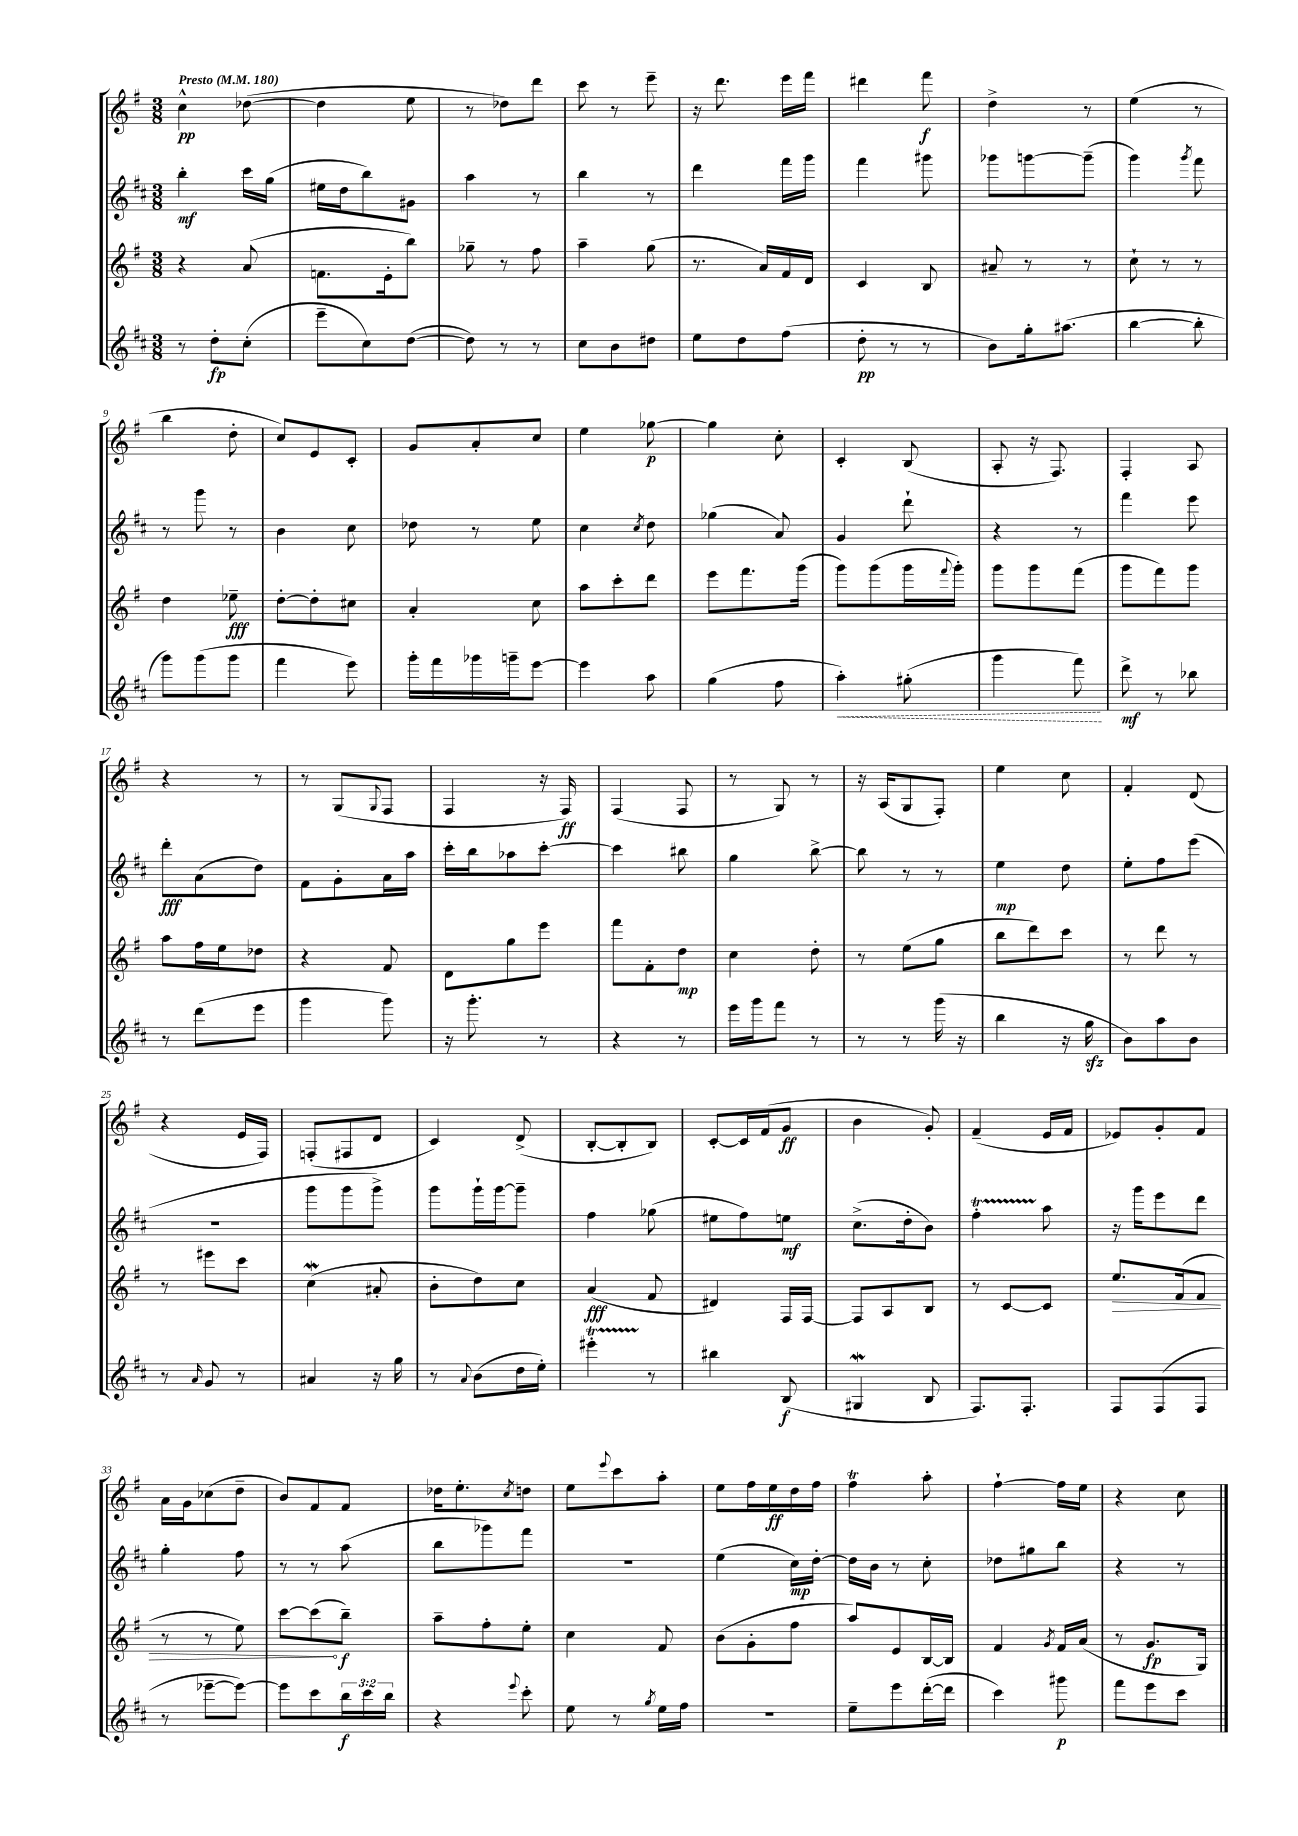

**kern	**kern	**kern	**kern
*staff4	*staff3	*staff2	*staff1
*clefG2	*clefG2	*clefG2	*clefG2
*k[f#c#]	*k[f#]	*k[f#c#]	*k[f#]
*M3/8	*M3/8	*M3/8	*M3/8
*MM180	*MM180	*MM180	*MM180
8r	4r	4bb'\	4cc^^\
8dd'\L	.	.	.
(8cc#'\J	(8a/	16ccc#\LL	([8dd-\
.	.	(16gg\JJ	.
=	=	=	=
8eee~\L	8.f\L	16ee#\LL	4dd-\]
.	.	16dd\J	.
8cc#\)	.	8bb\)	.
.	16e'\k	.	.
([8dd\J	8bb\J)	8g#\J	8ee\
=	=	=	=
8dd\])	8gg-~\	4aa\	8r
8r	8r	.	8dd-\L)
8r	8ff#\	8r	8ddd\J
=	=	=	=
8cc#\L	4aa~\	4bb\	8ccc\
8b\	.	.	8r
8dd#\J	(8gg\	8r	8eee~\
=	=	=	=
8ee\L	8.r	4ddd\	16r
.	.	.	8.ddd\
8dd\	.	.	.
.	16a/LL)	.	.
(8ff#\J	16f#/	16fff#\LL	16eee\LL
.	16d/JJ	16ggg\JJ	16fff#\JJ
=	=	=	=
8dd'\	4c/	4fff#\	4ddd#\
8r	.	.	.
8r	8B/	8ggg#\	8fff#\
=	=	=	=
8b\L)	8a#~/	8ggg-\L	4dd^\
16gg'\k	8r	[8ggg\	.
(8.aa#\J	.	.	.
.	8r	(8ggg~\]J	8r
=	=	=	=
[4bb\	8cc`\	4ggg\)	(4ee\
.	8r	.	.
.	.	8qggg/	.
8bb'\]	8r	8fff#\	8r
=	=	=	=
8ggg\L)	4dd\	8r	4bb\
(8ggg\	.	8ggg\	.
8ggg\J	8ee-~\	8r	8dd'\
=	=	=	=
4fff#\	[8dd'\L	4b\	8cc/L)
.	8dd'\]	.	8e/
8eee\)	8cc#\J	8cc#\	8c'/J
=	=	=	=
16ggg'\LL	4a'/	8dd-\	8g/L
16fff#\	.	.	.
16ggg-\	.	8r	8a'/
16ggg~\J	.	.	.
[8eee\J	8cc\	8ee\	8cc/J
=	=	=	=
4eee\]	8aa\L	4cc#\	4ee\
.	8ccc'\	.	.
.	.	8qcc#/	.
8aa\	8ddd\J	8dd\	[8gg-\
=	=	=	=
(4gg\	8eee\L	(4gg-\	4gg-\]
.	8.fff#\	.	.
8ff#\	.	8a/)	8cc'\
.	(16ggg\Jk	.	.
=	=	=	=
4aa'\)	8ggg\L)	4g/	4c'/
.	(8ggg\	.	.
(8gg#'\	16ggg\L	8ddd`\	(8B/
.	8qqfff#/	.	.
.	16ggg'\JJ)	.	.
=	=	=	=
4ggg\	8ggg\L	4r	8A'/
.	8ggg\	.	16r
.	.	.	8.F#/)
8fff#\)	(8fff#\J	8r	.
=	=	=	=
8ddd^\	8ggg\L	4fff#\	4F#'/
8r	8fff#\)	.	.
8bb-\	8ggg\J	8eee\	8A/
=	=	=	=
8r	8aa\L	8ddd'\L	4r
(8ddd\L	16ff#\L	(8a\	.
.	16ee\J	.	.
8eee\J	8dd-\J	8dd\J)	8r
=	=	=	=
4ggg\	4r	8f#\L	8r
.	.	8g'\	(8G/L
.	.	.	8qqG/
8ggg\)	8f#/	16a\L	8F#/J
.	.	16aa\JJ	.
=	=	=	=
16r	8d\L	16ccc#'\LL	4F#/
8.ggg'\	.	16bb\J	.
.	8gg\	8aa-\	.
8r	8eee\J	[8ccc#'\J	16r
.	.	.	16F#/)
=	=	=	=
4r	8fff#\L	4ccc#\]	(4F#/
.	8f#'\	.	.
8r	8dd\J	8bb#\	8F#/
=	=	=	=
16eee\LL	4cc\	4gg\	8r
16ggg\J	.	.	.
8fff#\J	.	.	8G/)
8r	8dd'\	[8bb^\	8r
=	=	=	=
8r	8r	8bb\]	16r
.	.	.	(16A/LK
8r	(8ee\L	8r	8G/
(16ggg\	8gg\J	8r	8F#'/J)
16r	.	.	.
=	=	=	=
4bb\	8bb\L	4ee\	4ee\
.	8ddd\)	.	.
16r	8ccc\J	8dd\	8cc\
16gg\	.	.	.
=	=	=	=
8b\L)	8r	8ee'\L	4f#'/
8aa\	8ddd\	8ff#\	.
8b\J	8r	(8eee\J	(8d/
=	=	=	=
8r	8r	4.r	4r
16qqa/	.	.	.
8g/	8eee#\L	.	.
8r	8ccc\J	.	16e/LL
.	.	.	16F#/JJ)
=	=	=	=
4a#/	(4cc\	8ggg\L	(8F'/L
.	.	8ggg\	8F#/
16r	8a#'/	8ggg^\J)	8d/J
16gg\	.	.	.
=	=	=	=
8r	8b'\L	8ggg\L	4c/)
8qqa/	.	.	.
(8b\L	8dd\)	16ggg`\L	.
.	.	[16ggg\J	.
16dd\L	8cc\J	8ggg~\]J	(8d^/
16ee'\JJ)	.	.	.
=	=	=	=
4eee#'\	(4a/	4ff#\	[8B'/L
.	.	.	8B'/]
8r	8f#/	(8gg-\	8B/J)
=	=	=	=
4bb#\	4d#/)	8ee#\L	[8c'/L
.	.	8ff#\)	16c/]L
.	.	.	(16f#/J
(8B/	16F#/LL	8ee\J	8g/J
.	[16F#/JJ	.	.
=	=	=	=
4G#/	8F#/]L	(8.cc#^\L	4b\
.	8A/	.	.
.	.	16dd'\k	.
8B/	8B/J	8b\J)	8g'/)
=	=	=	=
8.F#/L)	8r	4ff#'\	(4f#~/
.	[8c/L	.	.
8.F#'/J	.	.	.
.	8c/]J	8aa\	16e/LL
.	.	.	16f#/JJ
=	=	=	=
8F#/L	8.ee/L	16r	8e-/L)
.	.	16ggg\LK	.
(8F#/	.	8eee\	8g'/
.	(16f#/k	.	.
8F#/J	8f#/J	8ddd\J	8f#/J
=	=	=	=
8r	8r	4gg'\	16a\LL
.	.	.	16g\J
[8eee-~\L	8r	.	(8cc-\
8eee-\_J)	8ee\)	8ff#\	8dd~\J
=	=	=	=
8eee-\]L	[8ccc\L	8r	8b/L)
8ccc#\	(8ccc\]	8r	8f#/
24bb\L	8bb~\J)	(8aa\	8f#/J
24ccc#\	.	.	.
24bb\JJ	.	.	.
=	=	=	=
4r	8aa~\L	8bb\L	16dd-\LK
.	.	.	8.ee'\
.	8ff#'\	8ggg-\)	.
8qqeee/	.	.	8qcc/
8ccc#'\	8ee'\J	8fff#\J	8dd\J
=	=	=	=
8ee\	4cc\	4.r	8ee\L
.	.	.	8qqeee/
8r	.	.	8ccc\
8qgg/	.	.	.
16ee\LL	8f#/	.	8aa'\J
16ff#\JJ	.	.	.
=	=	=	=
4.r	(8b\L	(4ee\	8ee\L
.	8g'\	.	16ff#\L
.	.	.	16ee\
.	8ff#\J	16cc#\LL)	16dd\
.	.	[16dd'\JJ	16ff#\JJ
=	=	=	=
8ee~\L	8aa/L)	16dd\]LL	4ff#\
.	.	16b\JJ	.
8eee\	8e/	8r	.
([16ddd'\L	[16B/L	8cc#'\	8aa'\
16ddd\]JJ	16B/]JJ	.	.
=	=	=	=
4ccc#\)	4f#/	8dd-\L	[4ff#`\
.	.	8gg#\	.
.	8qg/	.	.
8ggg#\	16f#/LL	8bb\J	16ff#\]LL
.	(16a/JJ	.	16ee\JJ
=	=	=	=
8fff#\L	8r	4r	4r
8eee\	8.g/L	.	.
8ccc#\J	.	8r	8cc\
.	16G/Jk)	.	.
==	==	==	==
*-	*-	*-	*-
